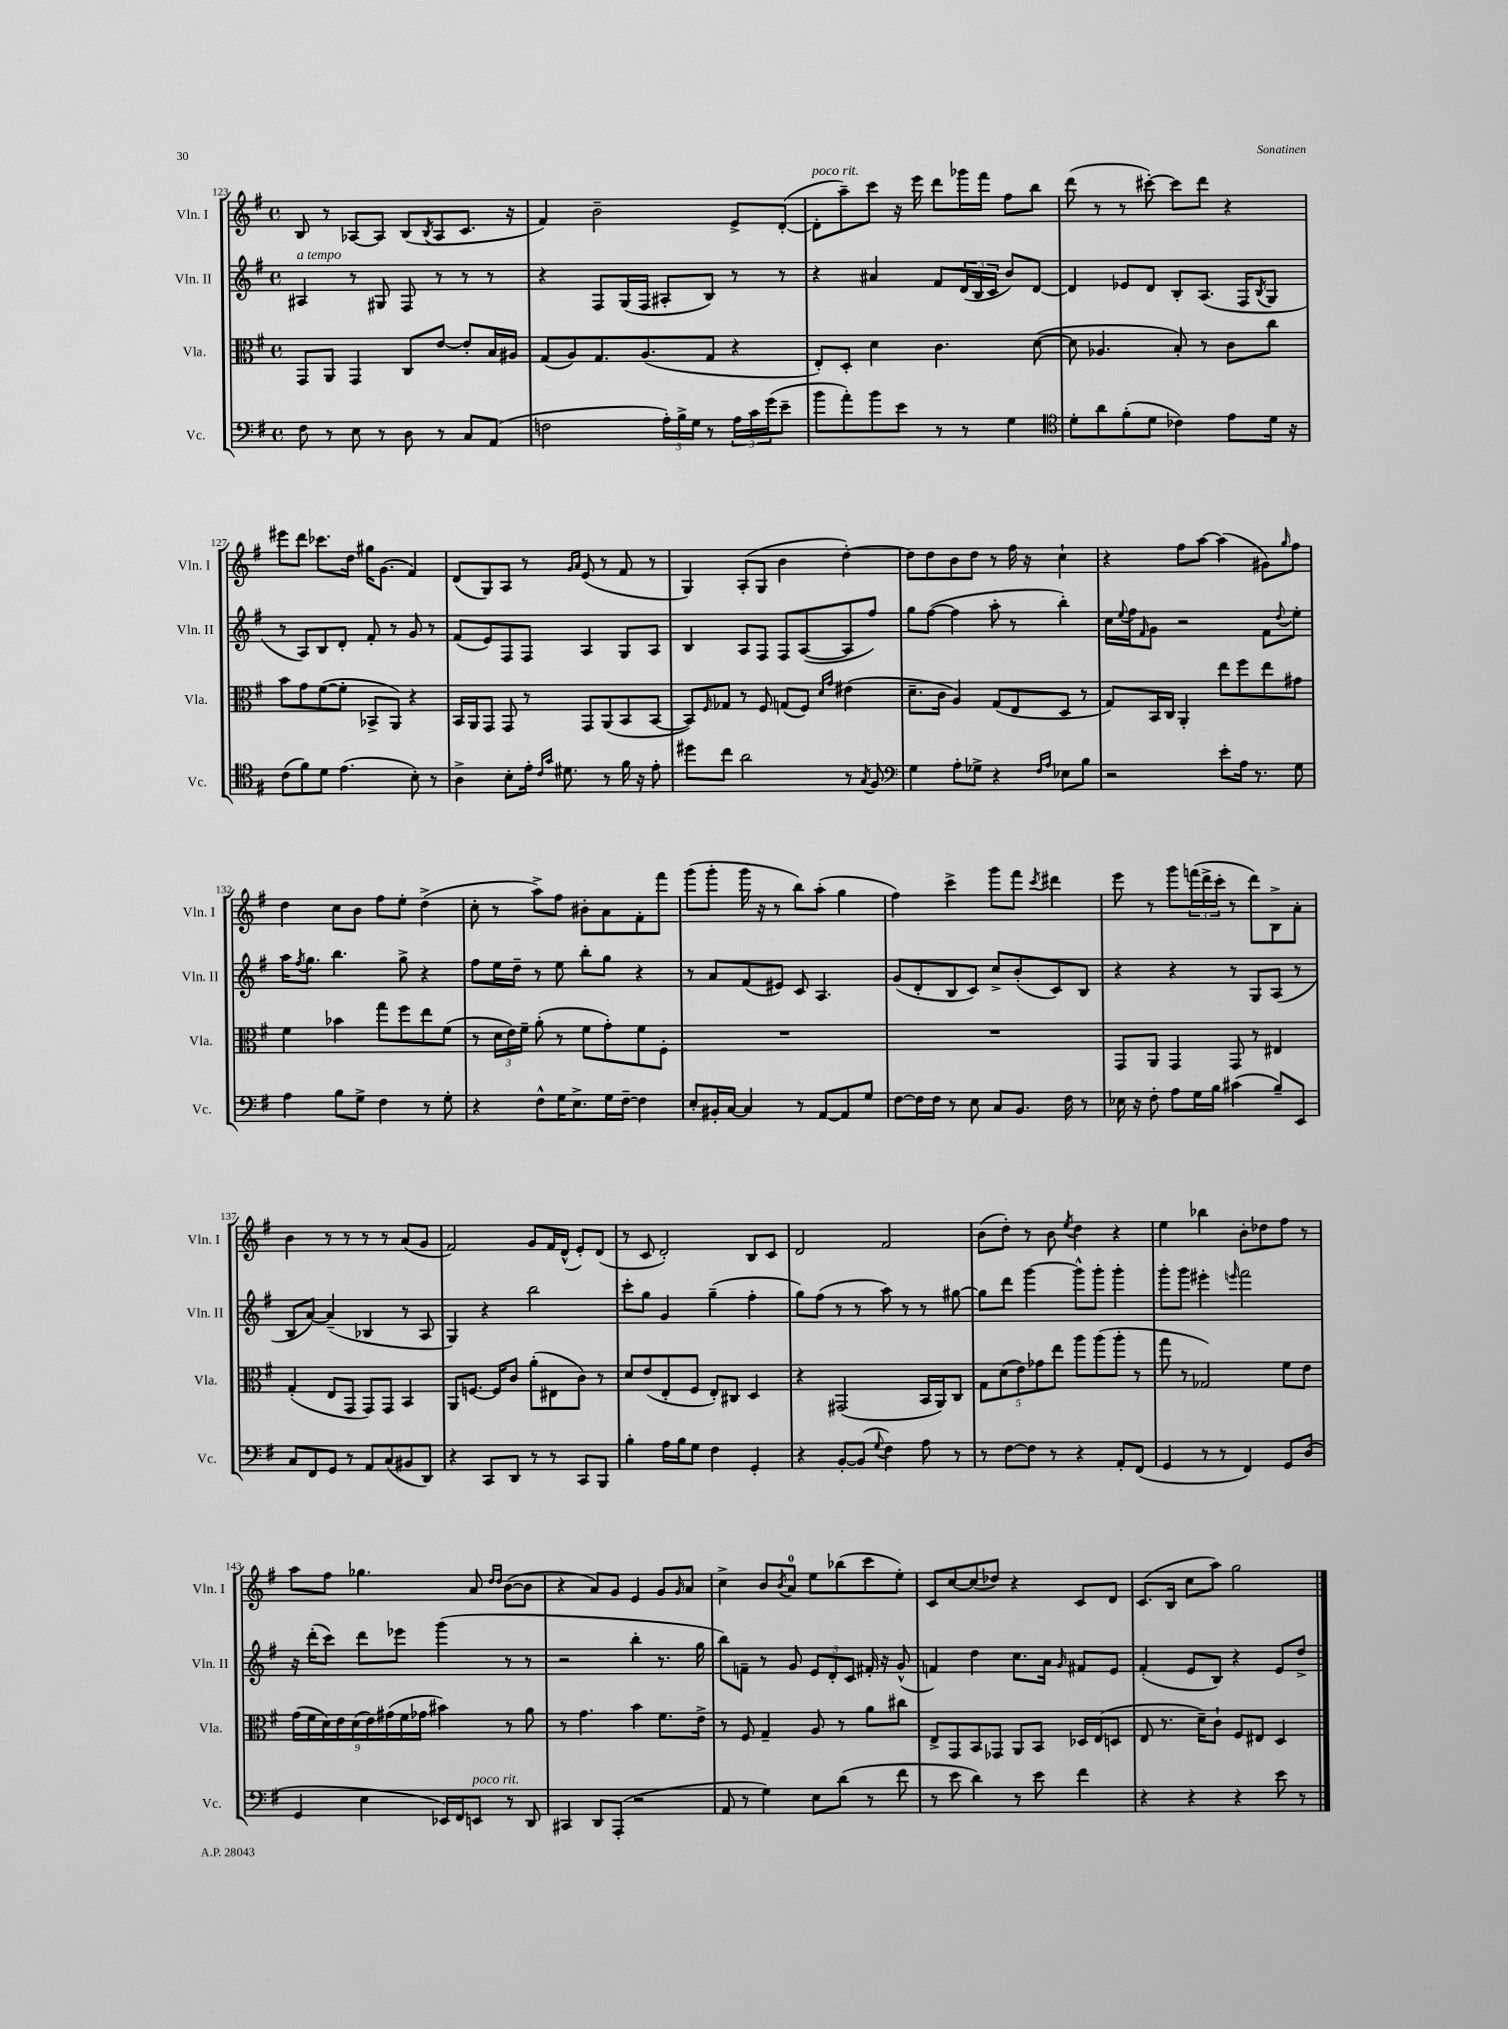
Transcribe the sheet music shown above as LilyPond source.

<<
\new StaffGroup <<
\new Staff = "s0" \with { instrumentName = "Vln. I" shortInstrumentName = "Vln. I" } {
    \clef treble \key g \major \defaultTimeSignature \time 4/4
    b8 r8 aes8~ aes8 b8( \acciaccatura { b8 } aes8 c'8. r16 |
    fis'4) b'2-- e'8-> d'8~-.( |
    d'8-.^\markup { \italic "poco rit." } a''8--) c'''8 r16 e'''16 d'''8 ges'''16 fis'''16 fis''8 b''8 |
    d'''8( r8 r8 cis'''8~-.) cis'''8 d'''8 r4 |
    eis'''8 d'''8 ces'''8. d''16 gis''16 g'8.( fis'4) |
    d'8( g8) a8 r8 \grace { g'16 a'16 } e'8( r8 fis'8 r8 |
    g4) a8-.( g8 b'4 d''4~-.) |
    d''8 d''8 b'8 d''8 r8 fis''16 r16 c''4-! |
    r4 fis''8 a''8~ a''4( gis'8) \grace { g''16 } fis''8 |
    d''4 c''8 b'8 fis''8 e''8-. d''4->( |
    c''8-. r8 a''8->) fis''8 bis'8-. a'8 fis'8-. fis'''8 |
    g'''8( g'''8-. g'''16 r16 r8 b''8) a''8-.( g''4 |
    fis''4) c'''4-> g'''8 fis'''8 \acciaccatura { c'''8 } dis'''4 |
    e'''8 r8 g'''8 \tuplet 3/2 { f'''16( d'''16-> c'''16-. } r8 d'''8) b8-> a'8-. |
    b'4 r8 r8 r8 r8 a'8( g'8 |
    fis'2) g'8 fis'16 d'16-^( e'8-.) d'8( |
    r8 c'8 d'2-.) b8 c'8 |
    d'2 fis'2 |
    b'8( d''8-.) r8 b'8 \acciaccatura { e''8 } d''4 r4 |
    e''4 bes''4 b'8-. des''8 fis''8 r8 |
    a''8 fis''8 ges''4. a'8 \grace { d''16 d''16 } b'8~( b'8 |
    r4 a'8) g'8 e'4 g'8 \grace { g'16 } a'8 |
    c''4-> b'8 \acciaccatura { b'8 } a'8-0 e''8 bes''8( c'''8 e''8-.) |
    c'8 c''8~ c''8( des''8) r4 c'8 d'8 |
    c'8.( b16 c''8 a''8) g''2 \bar "|." |
}
\new Staff = "s1" \with { instrumentName = "Vln. II" shortInstrumentName = "Vln. II" } {
    \clef treble \key g \major \defaultTimeSignature \time 4/4
    ais4^\markup { \italic "a tempo" } r8 gis8 fis8 r8 r8 r8 |
    r4 fis8 g16( fis16 ais8-. b8) r8 r8 |
    r4 ais'4 fis'8 \tuplet 3/2 { d'16( b16 c'16 } b'8) d'8~ |
    d'4 ees'8 d'8 b8-. a8.( fis16 \acciaccatura { b8 } g8 |
    r8 a8) b8 d'8-. fis'8-. r8 g'8 r8 |
    fis'8( e'8) fis8 fis8 a4 g8 a8 |
    b4 a8 fis8 fis8 a8~( a8 fis''8) |
    g''8 fis''8~( fis''4 a''8-. r8 b''4-.) |
    c''16 \appoggiatura { e''8 } fis''16 \grace { fis'16 } g'8 r2 fis'8 \appoggiatura { d''8 } e''8-. |
    a''16 \acciaccatura { fis''8 } g''8. b''4. g''8-> r4 |
    fis''8 e''16 d''16-- r8 e''8 b''8-. g''8 r4 |
    r8 a'8 fis'8( eis'8) c'8 a4. |
    g'8( d'8-. b8 c'8) c''8-> b'8-.( c'8) b8 |
    r4 r4 r8 g8 a8( r8 |
    b8 a'8~) a'4--( bes4 r8 a8 |
    g4) r4 b''2 |
    c'''8-. g''8 g'4 g''4--( fis''4-. |
    g''8) fis''8( r8 r8 a''8) r8 r8 gis''8~ |
    gis''8 d'''8 g'''4~ g'''8-^ g'''8-. g'''4-. |
    g'''8-. g'''8 eis'''4-. \grace { e'''16 } fis'''2 |
    r16 d'''16-.( c'''8) d'''8 ees'''8 g'''4( r8 r8 |
    r2 b''4-. r8. g''16 |
    b''8) f'8-- r8 g'8 \tuplet 3/2 { e'8 d'8-. c'8 } fis'16-. r16 g'8-^( |
    f'4) d''4 c''8. a'16 \grace { g'16 } fis'8 e'8 |
    fis'4-.( e'8 b8) r4 e'8 d''8-> \bar "|." |
}
\new Staff = "s2" \with { instrumentName = "Vla." shortInstrumentName = "Vla." } {
    \clef alto \key g \major \defaultTimeSignature \time 4/4
    g,8 a,8 g,4 c8 e'8~ e'8-. b16 ais16 |
    g8( a8) g8. a8.( g8 r4 |
    e8-.) d8-. d'4 c'4. d'8~( |
    d'8 aes4. b8-.) r8 c'8 c''8 |
    b'8 g'8 fis'8~( fis'8-. bes,8-> a,8) r4 |
    b,16 a,16 g,8 g,8 r8 g,8 a,8( b,8 b,8~ |
    b,8) \grace { fis16 } ges8 r8 fis8 g8( fis8) \grace { d'16 g'16 } eis'4( |
    d'8.-- c'16 a4) g8( e8 d8 r8 |
    g8) b,16 c16 a,4-. e''8 fis''8 e''8 gis'8 |
    fis'4 bes'4 g''8 fis''8 e''8 fis'8( |
    r8 \tuplet 3/2 { d'16 e'16) fis'16-- } a'8-.( r8 fis'8 g'8-.) fis'8 fis8-. |
    R1 |
    R1 |
    g,8 a,8 g,4 g,8 r8 eis4 |
    g4-.( e8 g,8 g,8) g,8 b,4 |
    a,8 f8.~ f16 c'8 a'8-.( eis8 c'8) r8 |
    d'8 e'8( e8-. fis8 e8-.) cis8 d4 |
    r4 gis,2( b,16 a,16) c8 |
    \tuplet 5/4 { g8 d'8( e'8) ges'8 e''8 } a''8 a''8( a''8-. r8 |
    g''8 r8 ges2) fis'8 e'8 |
    \tuplet 9/8 { g'16( fis'16 d'16) e'16 d'16( e'16) gis'16( fis'16 ges'16 } bis'4) r8 a'8 |
    r8 g'4. b'4 fis'8. e'16-> |
    r8 fis8 g4-- a8 r8 a'8 cis''8 |
    e8-> g,8 b,8 ges,8 a,8 b,8 des16 e16( d8 |
    e8 r8. d'16--) c'8-! fis8 eis8 d4 \bar "|." |
}
\new Staff = "s3" \with { instrumentName = "Vc." shortInstrumentName = "Vc." } {
    \clef bass \key g \major \defaultTimeSignature \time 4/4
    fis8 r8 e8 r8 d8 r8 c8 a,8( |
    f2 \tuplet 3/2 { a16-.) b16-> g16 } r8 \tuplet 3/2 { a16 c'16 g'16( } e'8-- |
    b'8 a'8-.) b'8 e'8 r8 r8 g4 |
    \clef tenor d'8-. a'8 fis'8-.( d'8 ces'4) e'8 d'16 r16 |
    c'8( fis'8) d'8 e'4.( b8-.) r8 |
    a4-> b8-. e'16-. \grace { c'16 g'16 } dis'8. r8 fis'16 r16 e'8-. |
    dis''8 c''8 a'2 r8 \acciaccatura { g8 } fis8 |
    \clef bass g4 a8-. ges8-> r4 \grace { fis16 a16 } ees8 b8 |
    r2 e'8-. a16 r8. g8 |
    a4 b8 g8-> fis4 r8 g8-. |
    r4 fis8-^ g16 e8.-> g16 fis16~-- fis4 |
    e8-. bis,16-. c16~ c4 r8 a,8~ a,8 g8 |
    fis8~ fis16 fis16 r8 e8 c8 b,8. fis16 r8 |
    ees16 r16 fis8-. a8 g16 b16 cis'4( b8--) e,8 |
    c8 fis,8 g,8 r8 a,8 c8( bis,8 d,8) |
    r4 c,8 d,8 r8 r8 c,8 b,,8 |
    b4-. a16 b16 g8 fis4 g,4-. |
    r4 b,8~-. b,8( \appoggiatura { g8 } fis4) a8 r8 |
    r8 fis8~ fis8 r8 r4 a,8-. fis,8( |
    g,4 r8 r8 fis,4) g,8 d8( |
    g,4 e4 ees,16) fis,16 e,8^\markup { \italic "poco rit." } r8 d,8 |
    cis,4 d,8 a,,8-.( r2 |
    a,8 r8 g4) e8 d'8( r8 fis'8 |
    r8 e'8 d'4) r8 e'8 fis'4 |
    r4 r4 r4 e'8 r8 \bar "|." |
}
>>
>>
\layout { \context { \Score currentBarNumber = #123 } }
